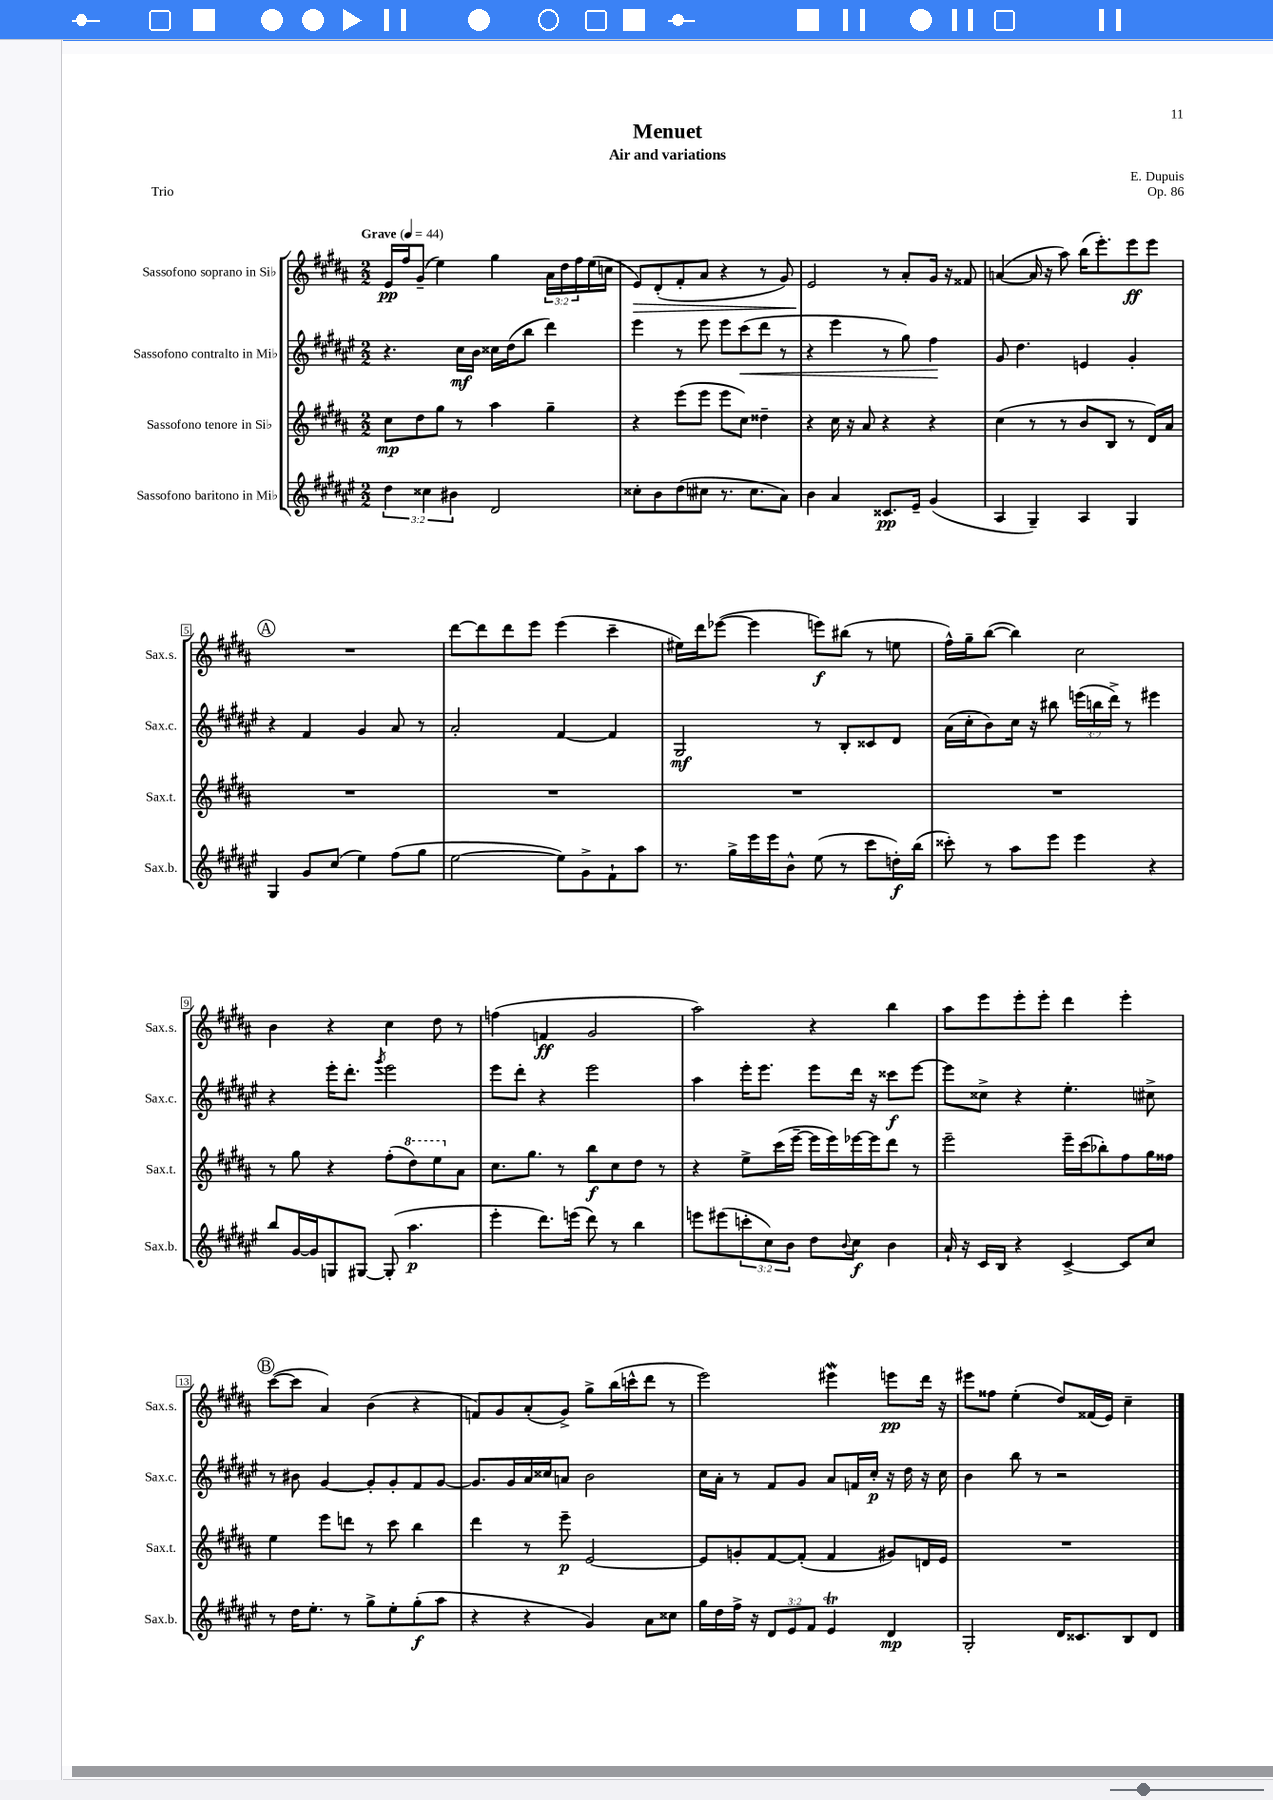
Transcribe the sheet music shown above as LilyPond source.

\header { title = "Menuet" composer = "E. Dupuis" subtitle = "Air and variations" opus = "Op. 86" piece = "Trio" }
<<
\new StaffGroup <<
\new Staff = "s0" \with { instrumentName = "Sassofono soprano in Sib" shortInstrumentName = "Sax.s." } {
    \clef treble \key b \major \numericTimeSignature \time 2/2 \override Staff.TupletNumber.text = #tuplet-number::calc-fraction-text \tempo "Grave" 4 = 44
    e'16\pp fis''16 gis'8--( e''4) gis''4 \tuplet 3/2 { ais'16 dis''16 fis''16 } e''16( c''16 |
    e'8\>) dis'8-.( fis'8-. ais'8 r4 r8 gis'8) |
    e'2\! r8 ais'8-. gis'16 r16 fisis'8 |
    a'4~( a'16 r16 ais''8) b''16( e'''8.-.) e'''8\ff e'''8 |
    \mark \markup { \circle "A" } R1 |
    dis'''8~ dis'''8 dis'''8 e'''8 e'''4( cis'''4-- |
    eis''16) dis'''16 ees'''8~( ees'''4 e'''8\f) bis''8( r8 e''8 |
    fis''16-^) gis''16-- b''8~( b''4) cis''2 |
    b'4 r4 cis''4 dis''8 r8 |
    f''4( f'4\ff gis'2 |
    ais''2) r4 b''4 |
    ais''8 e'''8 e'''8-. e'''8-. dis'''4 e'''4-. |
    \mark \markup { \circle "B" } cis'''8~( cis'''8 ais'4) b'4( r4 |
    f'8) gis'8 ais'8-.( gis'8->) gis''8-> b''16( c'''16-^ dis'''8 r8 |
    e'''2) eis'''4\mordent e'''8\pp dis'''16 r16 |
    eis'''8 fisis''8 e''4-.( dis''8) fisis'16( e'16) cis''4-- \bar "|." |
}
\new Staff = "s1" \with { instrumentName = "Sassofono contralto in Mib" shortInstrumentName = "Sax.c." } {
    \clef treble \key fis \major \numericTimeSignature \time 2/2 \override Staff.TupletNumber.text = #tuplet-number::calc-fraction-text
    r4. cis''16\mf b'16 cisis''16 dis''16( b''8 dis'''4) |
    eis'''4 r8 eis'''8 eis'''8 cis'''8\<( dis'''8 r8 |
    r4 eis'''4 r8 gis''8) fis''4\! |
    gis'8 dis''4. e'4 gis'4-. |
    \mark \markup { \circle "A" } r4 fis'4 gis'4 ais'8 r8 |
    ais'2-. fis'4~ fis'4 |
    gis2\mf r8 b8-. cisis'8 dis'8 |
    ais'16( cis''16-. b'8) cis''16 r16 bis''8 \tuplet 3/2 { e'''16( b''16 dis'''16->) } r8 eis'''4 |
    r4 eis'''16-. dis'''8.-. \acciaccatura { gis'''8 } eis'''2 |
    eis'''8 dis'''8-. r4 eis'''2 |
    ais''4 eis'''16-. eis'''8. eis'''8 dis'''16 r16 cisis'''8\f eis'''8~ |
    eis'''8 cisis''8-> r4 eis''4.-. cis''8-> |
    \mark \markup { \circle "B" } r8 bis'8 gis'4~ gis'8-. gis'8-. fis'8 gis'8~ |
    gis'8. gis'16 ais'16 cisis''16 a'8 b'2 |
    cis''16 ais'16-. r8 fis'8 gis'8 ais'8 f'16 cis''16-.\p r16 dis''16 r16 cis''16 |
    b'4 b''8 r8 r2 \bar "|." |
}
\new Staff = "s2" \with { instrumentName = "Sassofono tenore in Sib" shortInstrumentName = "Sax.t." } {
    \clef treble \key b \major \numericTimeSignature \time 2/2
    cis''8\mp dis''8 gis''8 r8 ais''4 gis''4-- |
    r4 e'''8( e'''8 e'''8 cis''8) disis''4-- |
    r4 cis''16 r16 ais'8 r4 r4 |
    cis''4( r8 r8 b'8 b8 r8 dis'16) ais'16 |
    \mark \markup { \circle "A" } R1 |
    R1 |
    R1 |
    R1 |
    r8 gis''8 r4 fis''8-.( \ottava #1 dis'''8) e'''8 \ottava #0 ais'8 |
    cis''8. gis''8. r8 b''8\f cis''8 dis''8 r8 |
    r4 e''8-> cis'''16( e'''16~-- e'''16 e'''16) ees'''16~ ees'''16 dis'''8 r8 |
    e'''2-- e'''16-- cis'''16( bes''8-.) fis''8 gis''16 fisis''16 |
    \mark \markup { \circle "B" } e''4 e'''8 d'''8 r8 cis'''8 b''4 |
    dis'''4 r8 e'''8--\p e'2~ |
    e'8 g'8-. fis'8~ fis'8-.( fis'4 gis'8) d'16 e'16 |
    R1 \bar "|." |
}
\new Staff = "s3" \with { instrumentName = "Sassofono baritono in Mib" shortInstrumentName = "Sax.b." } {
    \clef treble \key fis \major \numericTimeSignature \time 2/2 \override Staff.TupletNumber.text = #tuplet-number::calc-fraction-text
    \tuplet 3/2 { dis''4 cisis''4 bis'4 } dis'2 |
    cisis''8-. b'8 dis''8( cis''8 r8. cis''8. ais'8) |
    b'4 ais'4 cisis'8.\pp eis'16-- gis'4( |
    ais4 gis4--) ais4 gis4 |
    \mark \markup { \circle "A" } gis4 gis'8 cis''8( eis''4) fis''8( gis''8 |
    eis''2~ eis''8) gis'8-> fis'8-! ais''8 |
    r8. gis''16-> eis'''16 eis'''16 b'8-^ eis''8( r8 cis'''8 d''16-.\f) b''16( |
    cisis'''8-.) r8 ais''8 eis'''8 eis'''4 r4 |
    b''8 gis'16~ gis'16 g8 gis8~ gis8-.( ais''4.\p |
    eis'''4-. dis'''8.) e'''16( dis'''8) r8 b''4 |
    e'''8 eis'''8( \tuplet 3/2 { c'''8-. cis''8) b'8 } dis''8 \appoggiatura { b'8 } cis''8\f b'4 |
    ais'16-! r16 cis'16 b16 r4 cis'4~-> cis'8 cis''8 |
    \mark \markup { \circle "B" } r8 dis''16 eis''8.-. r8 gis''8-> eis''8-. gis''8-.\f( ais''8 |
    r4 r4 gis'4) ais'8 cisis''8 |
    gis''16 dis''16 fis''16-> r16 \tuplet 3/2 { dis'8 eis'8 fis'8 } eis'4\trill dis'4\mp |
    gis2-. dis'16 cisis'8. b8 dis'8 \bar "|." |
}
>>
>>
\layout { \context { \Score \override BarNumber.stencil = #(make-stencil-boxer 0.1 0.3 ly:text-interface::print) } }
